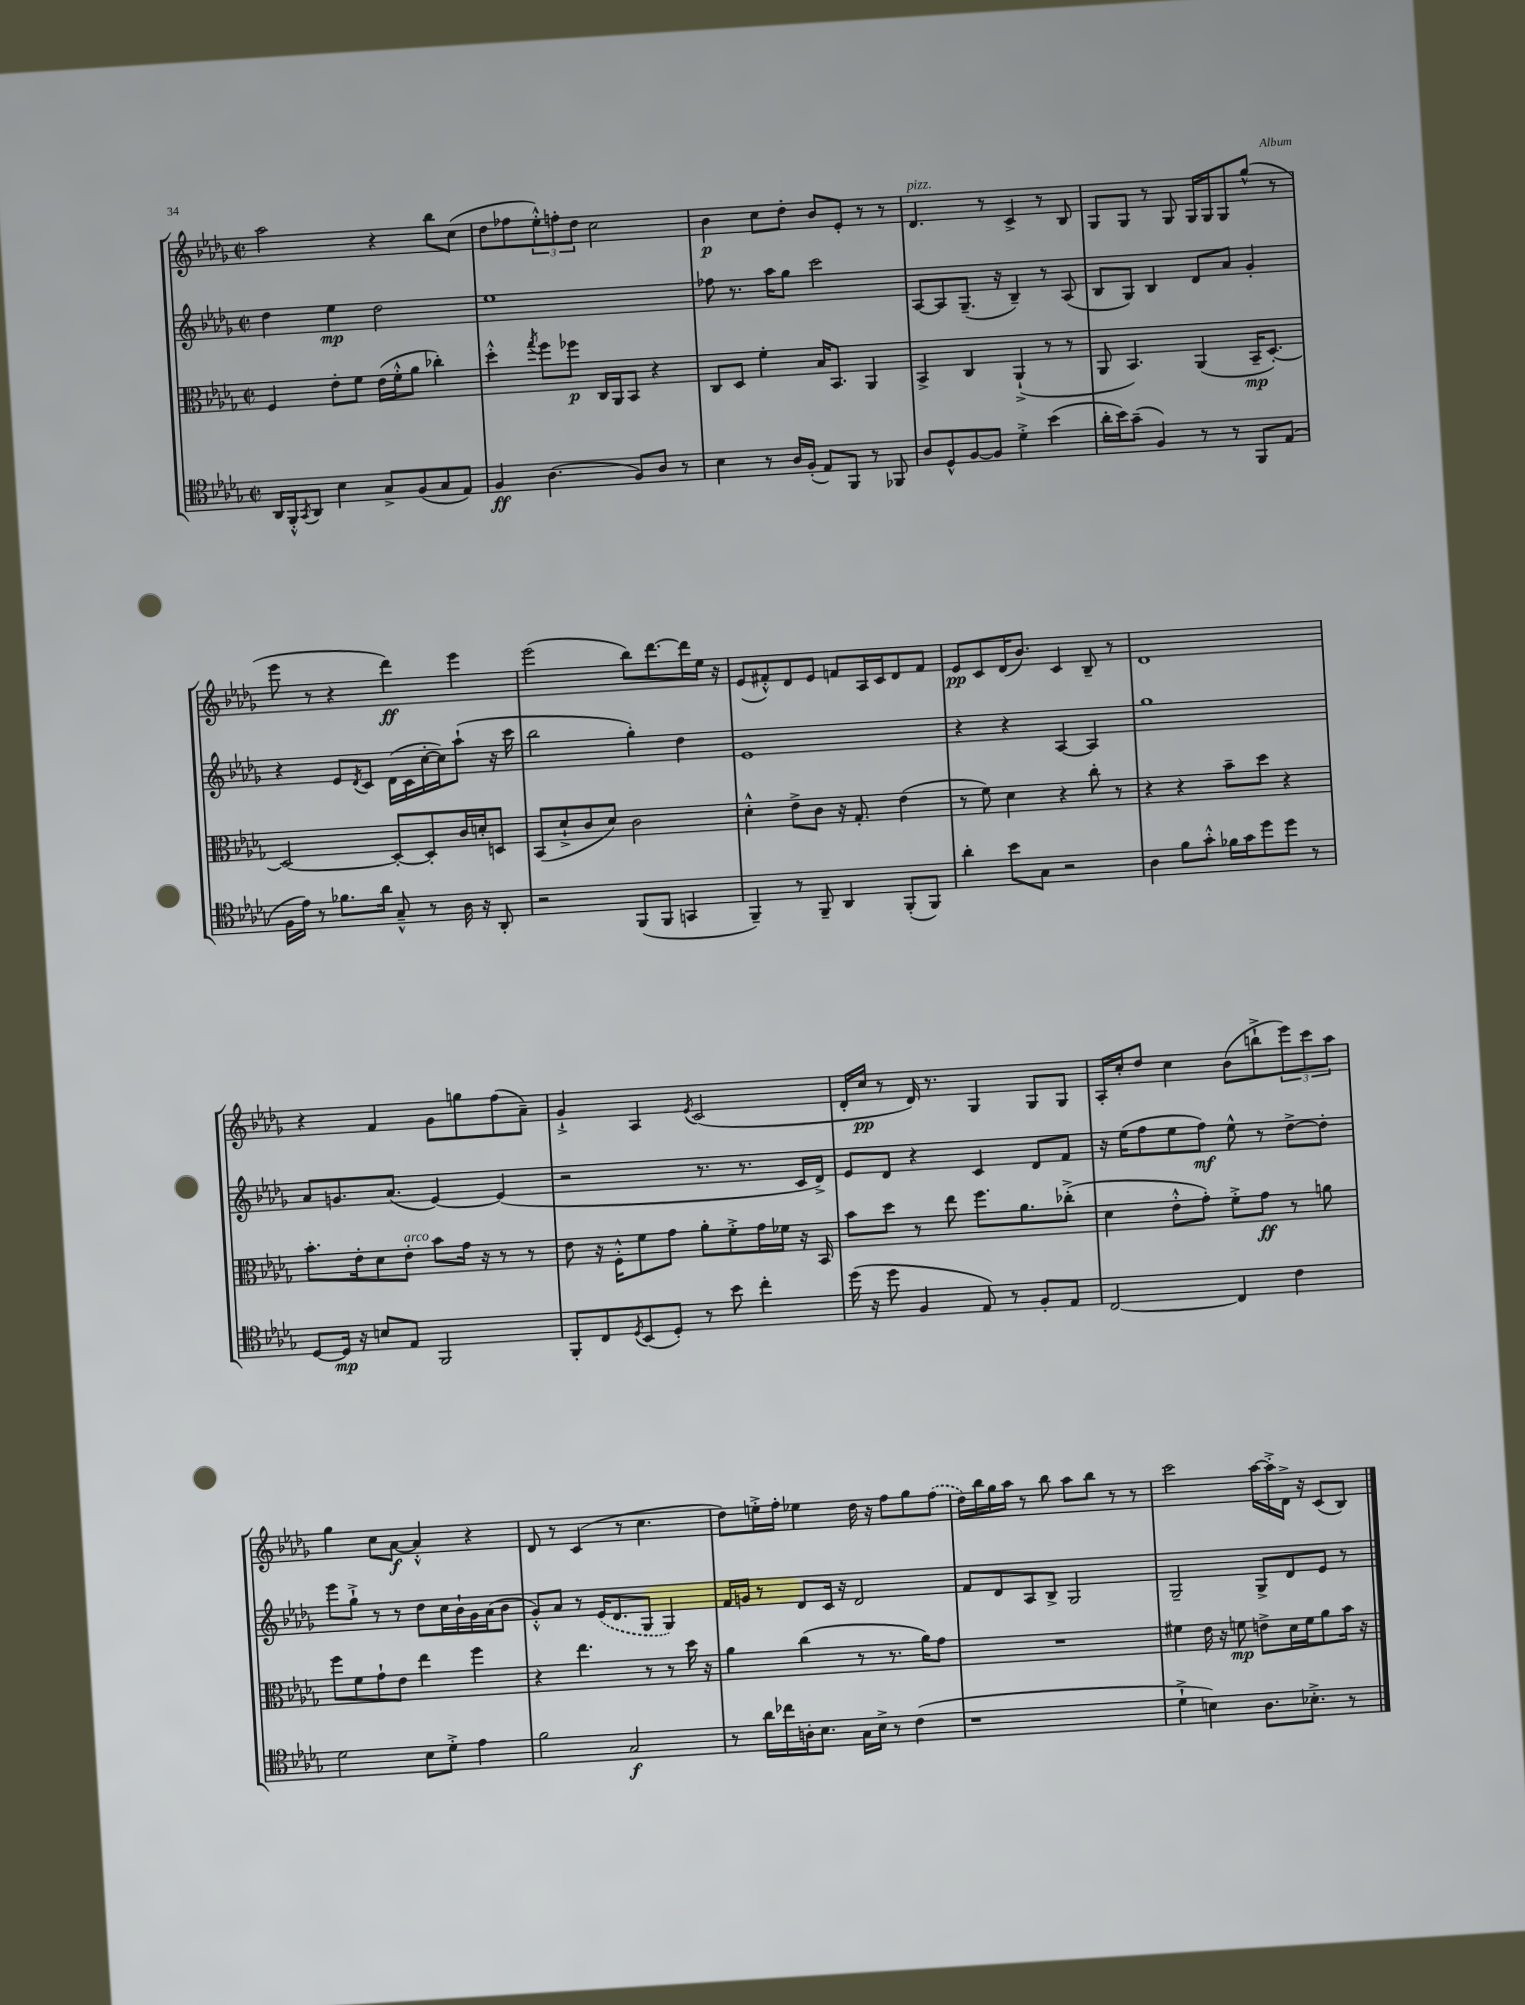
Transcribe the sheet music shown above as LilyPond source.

<<
\new StaffGroup <<
\new Staff = "s0" {
    \clef treble \key des \major \defaultTimeSignature \time 2/2
    aes''2 r4 bes''8 c''8( |
    des''8 fes''8 \tuplet 3/2 { ees''8-.-^) f''8-. des''8 } c''2 |
    bes'4\p c''8 des''8-. bes'8 ees'8-. r8 r8 |
    des'4.^\markup { \italic "pizz." } r8 c'4-> r8 bes8 |
    ges8 ges8 r8 ges8 ges16 ges16 ges8 ges''8-^( r8 |
    ees'''8 r8 r4 des'''4\ff) ees'''4 |
    ees'''2( bes''8) des'''8.~ des'''16 ees''16 r16 |
    ees'8( fis'8-.-^) des'8 ees'8 f'8 aes16 c'16 des'8 f'8 |
    ees'8\pp c'8 des'16( bes'8.) c'4 bes8-- r8 |
    des'1 |
    r4 f'4 ges'8 g''8 f''8( aes'8--) |
    ges'4-!-> aes4 \acciaccatura { ees'8 } c'2( |
    des'16-. c''16\pp r8 des'16) r8. ges4 ges8 ges8 |
    aes16-. c''16-. des''8 c''4 bes'8( b''8-!-> \tuplet 3/2 { ees'''8) c'''8 aes''8 } |
    ges''4 c''8 aes'8~\f aes'4-.-^ r4 |
    des'8 r8 c'4( r8 c''4. |
    des''8) e''16-.-> f''16-. ees''4 des''16 r16 f''8 ges''8 \once \slurDashed f''8( |
    des''16) bes''16 ges''16 aes''16 r8 bes''8 aes''8 bes''8 r8 r8 |
    c'''2 aes''16~ aes''16-.-> des'16-> r16 c'8( bes8) \bar "|." |
}
\new Staff = "s1" {
    \clef treble \key des \major \defaultTimeSignature \time 2/2
    des''4 ees''4\mp des''2 |
    ees''1 |
    fes''8 r8. aes''16 ges''8 c'''2 |
    aes8~ aes8 ges8.--( r16 bes4--) r8 aes8( |
    bes8 ges8) bes4 des'8 aes'8 ges'4-. |
    r4 ees'8 \acciaccatura { des'8 } c'8 des'16( c'16 c''16~-. c''16) aes''8-!( r16 c'''16 |
    bes''2 ges''4-.) des''4 |
    ees'1 |
    r4 r4 aes4~ aes4 |
    ges''1 |
    aes'8 g'8. aes'8.( ees'4~) ees'4( |
    r2 r8. r8. c'16 des'16->) |
    ees'8 des'8 r4 c'4 des'8 f'8 |
    r16 ees''16( f''8 ees''8 f''8\mf) ees''8-^ r8 des''8~-> des''8-. |
    ees'''8 ges''8-!-> r8 r8 des''8 c''16 bes'16-! ges'16 aes'16( bes'8 |
    ges'8-.-^) aes'8 r8 \once \slurDashed ees'16( des'8. ges8 ges4) |
    f'16 g'16 r8 des'8 c'16 r16 des'2 |
    f'8 des'8 aes8 bes8-> ges2 |
    ges2-- ges8-> des'8 ees'8 r8 \bar "|." |
}
\new Staff = "s2" {
    \clef alto \key des \major \defaultTimeSignature \time 2/2
    f4 ees'8-. f'8 ees'16( f'16-.-^ aes'8 ces''4-.) |
    des''4-.-^ \acciaccatura { ges''8 } f''8 fes''8\p c16 aes,16 bes,8 r4 |
    c8 des8 f'4-. bes16 bes,8. aes,4 |
    bes,4-> c4 aes,4-!->( r8 r8 |
    aes,8 bes,4.) aes,4( bes,16--\mp des8.~-.) |
    des2~ des8~-. des8-. c'16 d'16-. d8 |
    bes,8( des'8-!-> c'8 des'8) c'2 |
    des'4-.-^ ees'8-> c'8 r16 ges8.-. ees'4( |
    r8 f'8) des'4 r4 c''8-. r8 |
    r4 r4 bes'8-- des''8 r4 |
    bes'8.-. ees'16-. des'8 ees'8-.^\markup { \italic "arco" } bes'8 ges'16 r16 r8 r8 |
    ees'8 r16 f16-.-^ f'8 ges'8 aes'8-. f'8-.-> ges'16 fes'16 r16 bes,16 |
    bes'8 des''8 r8 ees''8 f''8. aes'8. ces''8-.->( |
    des'4 ees'8-.-^ ges'8-.) f'8-.-> ges'8\ff r8 a'8 |
    f''8 f'8 ges'8-! ees'8 ees''4 f''4 |
    r4 ees''4. r8 r8 des''16 r16 |
    aes'4 c''4( r8 r8. aes'16) ges'8 |
    R1 |
    fis'4 ees'16 r16 f'8\mp e'8-> des'16 f'16 aes'8 bes'16 r16 \bar "|." |
}
\new Staff = "s3" {
    \clef tenor \key des \major \defaultTimeSignature \time 2/2
    aes,16 f,16-.-^ \acciaccatura { ges,8 } aes,8 bes4 ges8-> f8( ges8 ees8) |
    f4\ff aes4.( f8) aes8 r8 |
    bes4 r8 aes16 f16-.( ees8) f,8 r8 fes,8 |
    aes8 des8-^ f8~ f8 des'4-.-> bes'4( |
    aes'16-. bes'16) ges'8--( f4) r8 r8 f,8 ees8( |
    f16 ees'16) r8 fes'8. aes'16 ges8---^ r8 aes16 r16 aes,8-. |
    r2 f,8( f,8 g,4 |
    f,4--) r8 f,8-- aes,4 f,8-.( f,8) |
    aes'4-. bes'8 ges8 r2 |
    aes4 f'8 ges'8-.-^ fes'16 ges'16 des''8 des''8 r8 |
    des8~ des16\mp r16 b8 ees8 f,2 |
    f,8-. c8 \acciaccatura { des8 } bes,8( des8-.) r8 bes'8 c''4-. |
    des''16( r16 des''8 f4 ees8) r8 f8-. ees8 |
    c2~ c4 c'4 |
    des'2 bes8 des'8-.-> ees'4 |
    f'2 ges2\f |
    r8 aes'16 ces''16 a16-. bes8. ges16 bes16-> r8 c'4( |
    r1 |
    des'4-!-> b4) aes8. bes8.-.-> r8 \bar "|." |
}
>>
>>
\layout { \context { \Score \remove "Bar_number_engraver" } }
